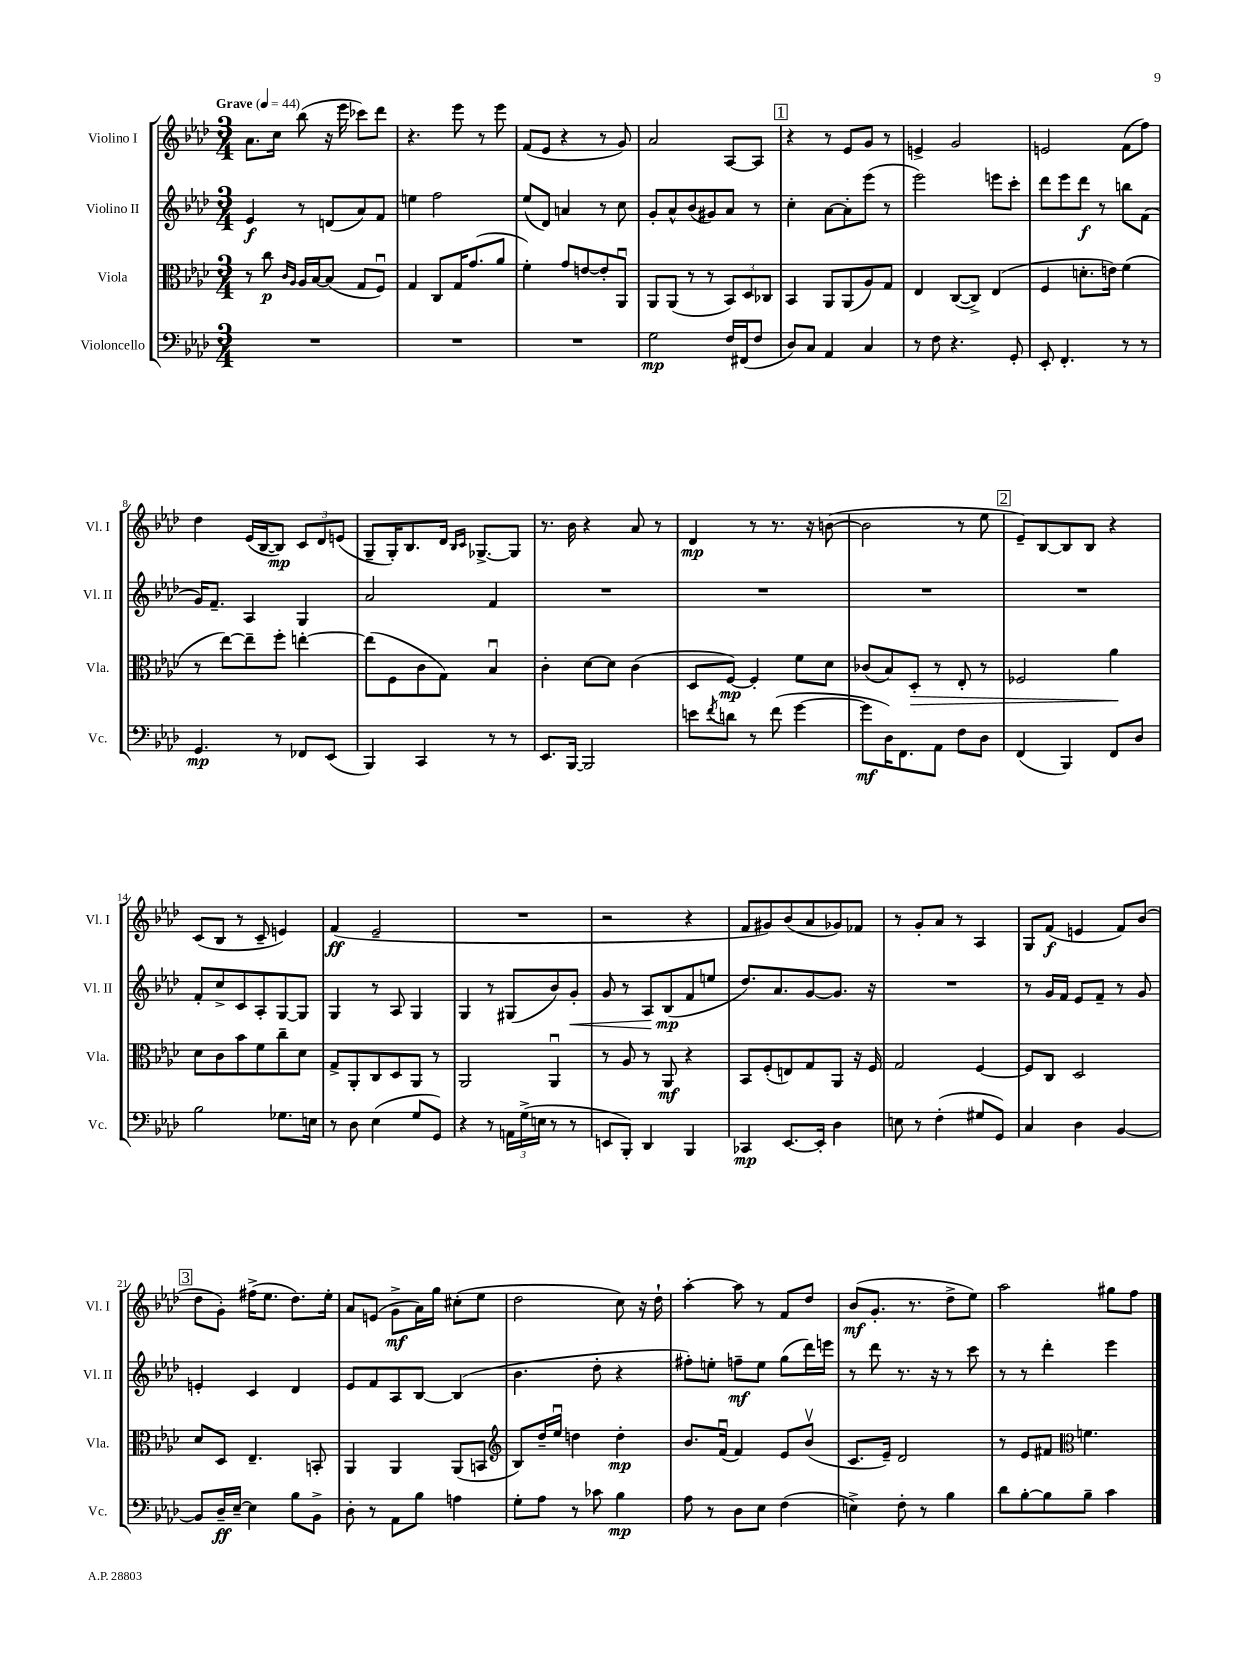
<<
\new StaffGroup <<
\new Staff = "s0" \with { instrumentName = "Violino I" shortInstrumentName = "Vl. I" } {
    \clef treble \key aes \major \numericTimeSignature \time 3/4 \tempo "Grave" 4 = 44
    aes'8. c''16 bes''8( r16 ees'''16 ces'''8) des'''8 |
    r4. ees'''8 r8 ees'''8 |
    f'8( ees'8 r4 r8 g'8) |
    aes'2 aes8~ aes8 |
    \mark \markup { \box "1" } r4 r8 ees'8 g'8 r8 |
    e'4-> g'2 |
    e'2 f'8( f''8) |
    des''4 ees'16( bes16~ bes8\mp) \tuplet 3/2 { c'8 des'8 e'8( } |
    g8-- g16-.) bes8. des'16 \grace { bes16 c'16 } ges8.~-> ges8 |
    r8. bes'16 r4 aes'8 r8 |
    des'4\mp r8 r8. r16 b'8~( |
    b'2 r8 ees''8 |
    \mark \markup { \box "2" } ees'8--) bes8~ bes8 bes8 r4 |
    c'8( bes8 r8 c'8-- e'4) |
    f'4\ff( ees'2-- |
    R2. |
    r2 r4 |
    f'8 gis'8) bes'8( aes'8 ges'8) fes'8 |
    r8 g'8-. aes'8 r8 aes4 |
    g8 f'8\f( e'4 f'8) bes'8( |
    \mark \markup { \box "3" } des''8 g'8-.) fis''16->( ees''8. des''8.) ees''16-. |
    aes'8 e'8( g'8->\mf aes'16) g''16 cis''8-.( ees''8 |
    des''2 c''8) r16 des''16-! |
    aes''4~-. aes''8 r8 f'8 des''8 |
    bes'8\mf( g'8.-. r8. des''8-> ees''8) |
    aes''2 gis''8 f''8 \bar "|." |
}
\new Staff = "s1" \with { instrumentName = "Violino II" shortInstrumentName = "Vl. II" } {
    \clef treble \key aes \major \numericTimeSignature \time 3/4
    ees'4\f r8 d'8( aes'8) f'8 |
    e''4 f''2 |
    ees''8( des'8) a'4 r8 c''8 |
    g'8-. aes'8-^ bes'8( gis'8) aes'8 r8 |
    \mark \markup { \box "1" } c''4-. aes'8~ aes'8-. ees'''8( r8 |
    ees'''2) e'''8 c'''8-. |
    des'''8 ees'''8 des'''8\f r8 b''8 f'8( |
    g'16) f'8.-- aes4 g4 |
    aes'2 f'4 |
    R2. |
    R2. |
    R2. |
    \mark \markup { \box "2" } R2. |
    f'8-. c''8-> c'8 aes8-. g8~ g8 |
    g4 r8 aes8 g4 |
    g4 r8 gis8( bes'8) g'8-.\< |
    g'8 r8 aes8 bes8\mp\!( f'8 e''8 |
    des''8.) aes'8. g'8~ g'8. r16 |
    R2. |
    r8 g'16 f'16 ees'8 f'8-- r8 g'8 |
    \mark \markup { \box "3" } e'4-. c'4 des'4 |
    ees'8 f'8 aes8 bes8~ bes4( |
    bes'4. des''8-. r4 |
    fis''8-.) e''8-. f''8--\mf e''8 g''8( des'''16) e'''16 |
    r8 des'''8 r8. r16 r8 c'''8 |
    r8 r8 des'''4-. ees'''4 \bar "|." |
}
\new Staff = "s2" \with { instrumentName = "Viola" shortInstrumentName = "Vla." } {
    \clef alto \key aes \major \numericTimeSignature \time 3/4
    r8 c''8\p \grace { c'16 aes16 } aes16 bes16~ bes8( g8 f8\downbow) |
    g4 c8 g16 g'8.( aes'8 |
    f'4-.) g'8 e'8~ e'8-. aes,8\downbow |
    aes,8 aes,8( r8 r8 \tuplet 3/2 { bes,8) des8 ces8 } |
    \mark \markup { \box "1" } bes,4 aes,8 aes,8( aes8) g8 |
    ees4 c8~( c8->) ees4( |
    f4 d'8.-. e'16) f'4( |
    r8 ees''8~) ees''8-- f''8-. e''4~-. |
    e''8( f8 c'8 g8) bes4\downbow |
    c'4-. des'8~ des'8 c'4( |
    des8 f8~\mp) f4-. f'8 des'8 |
    ces'8( bes8) des8-.\> r8 ees8-. r8 |
    \mark \markup { \box "2" } fes2 aes'4\! |
    des'8 c'8 bes'8 f'8 c''8-- des'8 |
    g8-> aes,8-. c8 des8 aes,8 r8 |
    aes,2 aes,4\downbow |
    r8 aes8 r8 aes,8\mf r4 |
    bes,8 f8-.( e8) g8 aes,8 r16 f16 |
    g2 f4~ |
    f8 c8 des2 |
    \mark \markup { \box "3" } des'8 des8 ees4.-- b,8-. |
    aes,4 aes,4 aes,8( b,8 |
    \clef treble bes8) des''16-- ees''16\downbow d''4 d''4-.\mp |
    bes'8. f'16\downbow( f'4) ees'8 bes'8\upbow( |
    c'8. ees'16--) des'2 |
    r8 ees'8 fis'8 \clef alto f'4. \bar "|." |
}
\new Staff = "s3" \with { instrumentName = "Violoncello" shortInstrumentName = "Vc." } {
    \clef bass \key aes \major \numericTimeSignature \time 3/4
    R2. |
    R2. |
    R2. |
    g2\mp f16 fis,16( f8 |
    \mark \markup { \box "1" } des8) c8 aes,4 c4 |
    r8 f8 r4. g,8-. |
    ees,8-. f,4.-. r8 r8 |
    g,4.\mp r8 fes,8 ees,8( |
    bes,,4) c,4 r8 r8 |
    ees,8. bes,,16~ bes,,2 |
    e'8 \acciaccatura { f'8 } d'8 r8 f'8( g'4~ |
    g'8\mf des16) f,8. aes,8 f8 des8 |
    \mark \markup { \box "2" } f,4( bes,,4) f,8 des8 |
    bes2 ges8. e16 |
    r8 des8 ees4( g8 g,8) |
    r4 r8 \tuplet 3/2 { a,16 g16->( e16 } r8 r8 |
    e,8 bes,,8-.) des,4 bes,,4 |
    ces,4\mp ees,8.~ ees,16-. des4 |
    e8 r8 f4-.( gis8 g,8) |
    c4 des4 bes,4~ |
    \mark \markup { \box "3" } bes,8 des16--\ff ees16~-- ees4 bes8 bes,8-> |
    des8-. r8 aes,8 bes8 a4 |
    g8-. aes8 r8 ces'8 bes4\mp |
    aes8 r8 des8 ees8 f4( |
    e4->) f8-. r8 bes4 |
    des'8 bes8~-. bes8 bes8-- c'4 \bar "|." |
}
>>
>>
